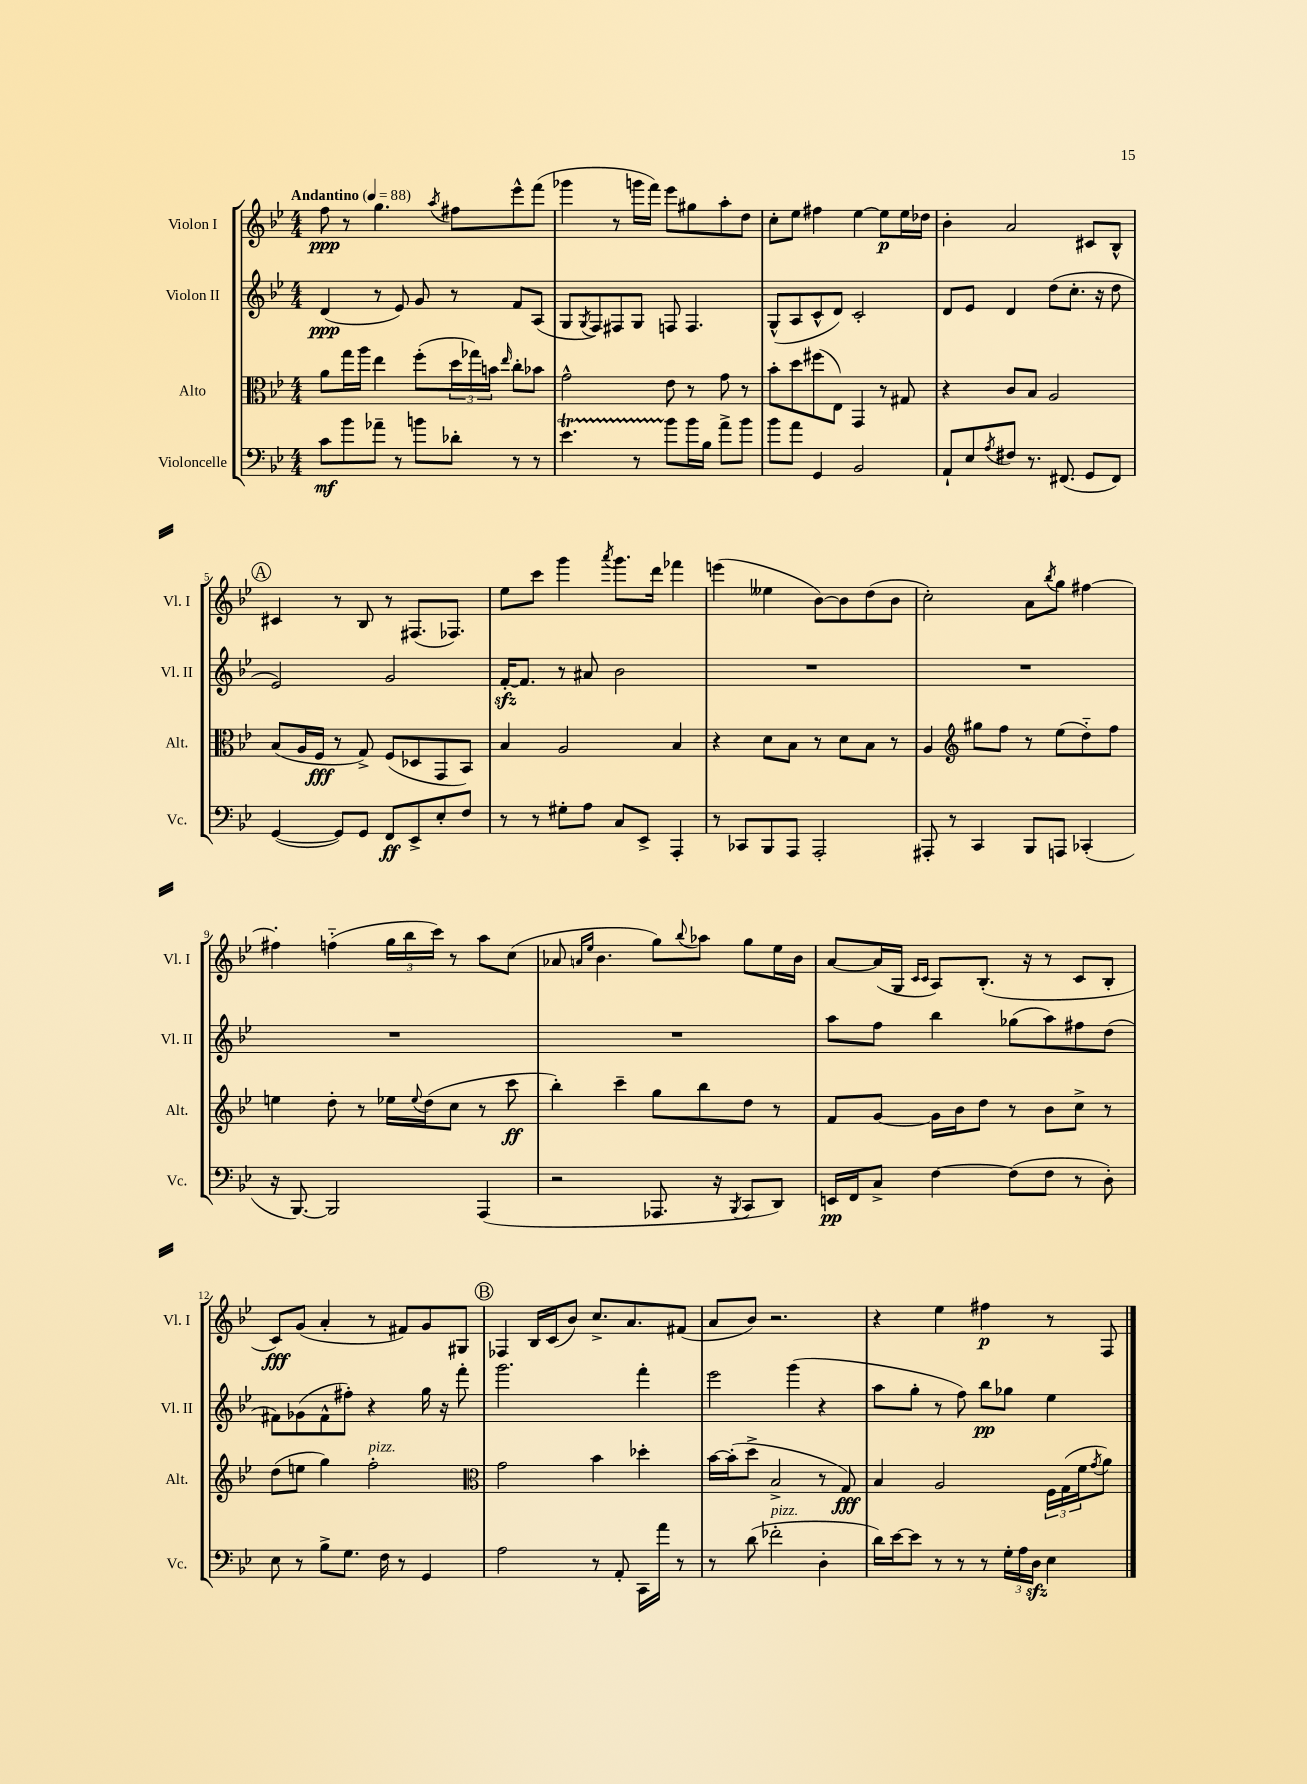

**kern	**kern	**kern	**kern
*staff4	*staff3	*staff2	*staff1
*clefF4	*clefC3	*clefG2	*clefG2
*k[b-e-]	*k[b-e-]	*k[b-e-]	*k[b-e-]
*M4/4	*M4/4	*M4/4	*M4/4
*MM88	*MM88	*MM88	*MM88
8c	8a	(4d	8ff
8b-	16gg	.	8r
.	16aa	.	.
8a-~	4ee-	8r	4.gg
8r	.	8e-)	.
8b	(8ff'	8g	.
.	.	.	8qaa
8d-'	24dd	8r	8ff#
.	24gg-)	.	.
.	24b	.	.
.	16qqee-	.	.
8r	8cc'	8f	8eee-^^
8r	8b-	(8A	(8fff
=	=	=	=
4.e-	2g^^	8G	4ggg-
.	.	8qG	.
.	.	8F)	.
.	.	8F#	8r
8r	.	8G	16ggg
.	.	.	16fff)
8b-	8e-	8F	8eee-
16b-	8r	4.F	8gg#
16B-	.	.	.
8a^	8g	.	8aa'
8b-	8r	.	8dd
=	=	=	=
8b-	8b-'	(8G^^	8cc'
8a	8dd	8A	8ee-
4GG	(8ff#	8c^^	4ff#
.	8E-)	8d)	.
2BB-	4GG	2c'	[4ee-
.	8r	.	8ee-]
.	8G#	.	16ee-
.	.	.	16dd-
=	=	=	=
8AA`	4r	8d	4b-'
8E-	.	8e-	.
8qA	.	.	.
8F#	8c	4d	2a
8.r	8B-	.	.
.	2A	(8dd	.
(8.FF#	.	.	.
.	.	8.cc'	.
8GG	.	.	8c#
.	.	16r	.
8FF#)	.	8dd	8B-^^
=	=	=	=
([4GG	(8B-	2e-)	4c#
.	16A	.	.
.	16F	.	.
8GG])	8r	.	8r
8GG	8G^)	.	8B-
8FF	(8F	2g	8r
8EE-^	8D-	.	(8.F#
8E-'	8GG	.	.
.	.	.	8.F-)
8F	8BB-)	.	.
=	=	=	=
8r	4B-	[16f'	8ee-
.	.	8.f]	.
8r	.	.	8ccc
8G#'	2A	8r	4ggg
8A	.	8a#	.
.	.	.	8qaaa
8C	.	2b-	8.ggg
8EE-^	.	.	.
.	.	.	16ddd
4AAA'	4B-	.	4fff-
=	=	=	=
8r	4r	1r	(4eee
8CC-	.	.	.
8BBB-	8d	.	4ee--
8AAA	8B-	.	.
2AAA'	8r	.	[8b-)
.	8d	.	8b-]
.	8B-	.	(8dd
.	8r	.	8b-
=	=	=	=
8AAA#'	4A	1r	2cc')
8r	.	.	.
*	*clefG2	*	*
4CC	8gg#	.	.
.	8ff	.	.
8BBB-	8r	.	8a
.	.	.	8qbb-
8AAA	(8ee-	.	8gg
(4CC-'	8dd'~)	.	[4ff#
.	8ff	.	.
=	=	=	=
16r	4ee	1r	4ff#']
[8.BBB-)	.	.	.
2BBB-]	8dd'	.	(4ff'~
.	8r	.	.
.	16ee-	.	24gg
.	.	.	24bb-
.	8qqee-	.	.
.	(16dd	.	.
.	.	.	24ccc)
.	8cc	.	8r
(4AAA	8r	.	8aa
.	8ccc	.	(8cc
=	=	=	=
2r	4bb-')	1r	8a-
.	.	.	16qqa
.	.	.	16qqee-
.	.	.	4.b-
.	4ccc~	.	.
8.AAA-	8gg	.	8gg)
.	.	.	8qqbb-
.	8bb-	.	8aa-
16r	.	.	.
8qBBB-	.	.	.
8CC	8dd	.	8gg
8DD)	8r	.	16ee-
.	.	.	16b-
=	=	=	=
16EE	8f	8aa	[8a
16FF	.	.	.
8C^	[8g	8ff	(16a]
.	.	.	16G
.	.	.	16qqc
.	.	.	16qqc
[4F	16g]	4bb-	8A)
.	16b-	.	.
.	8dd	.	(8.B-'
(8F]	8r	(8gg-	.
.	.	.	16r
8F	8b-	8aa)	8r
8r	8cc^	8ff#	8c
8D')	8r	(8dd	8B-'
=	=	=	=
8E-	(8dd	8f#)	8c)
8r	8ee	(8g-	(8g
8B-^	4gg)	8f#^^	4a'
8.G	.	8ff#')	.
.	2ff'	4r	8r
16F	.	.	.
8r	.	.	8f#)
4GG	.	16gg	8g
.	.	16r	.
.	.	8fff'	8G#
=	=	=	=
*	*clefC3	*	*
2A	2g	2.ggg	4F-
.	.	.	16B-
.	.	.	(16c
.	.	.	8b-)
8r	4b-	.	8.cc^
8AA'	.	.	.
.	.	.	8.a
16CC	4dd-'	4fff'	.
16a	.	.	.
8r	.	.	(8f#
=	=	=	=
8r	[16b-	2eee-	8a
.	(16b-']	.	.
(8d	8dd^	.	8b-)
2f-'	2B-^	.	2.r
.	.	(4ggg	.
4D'	8r	4r	.
.	8G)	.	.
=	=	=	=
16d)	4B-	8aa	4r
[16e-	.	.	.
8e-]	.	8gg'	.
8r	2A	8r	4ee-
8r	.	8ff)	.
8r	.	8bb-	4ff#
24G'	.	8gg-	.
24A	.	.	.
24D	.	.	.
4E-	24F	4ee-	8r
.	(24G	.	.
.	24f	.	.
.	8qg	.	.
.	8a)	.	8F
==	==	==	==
*-	*-	*-	*-
